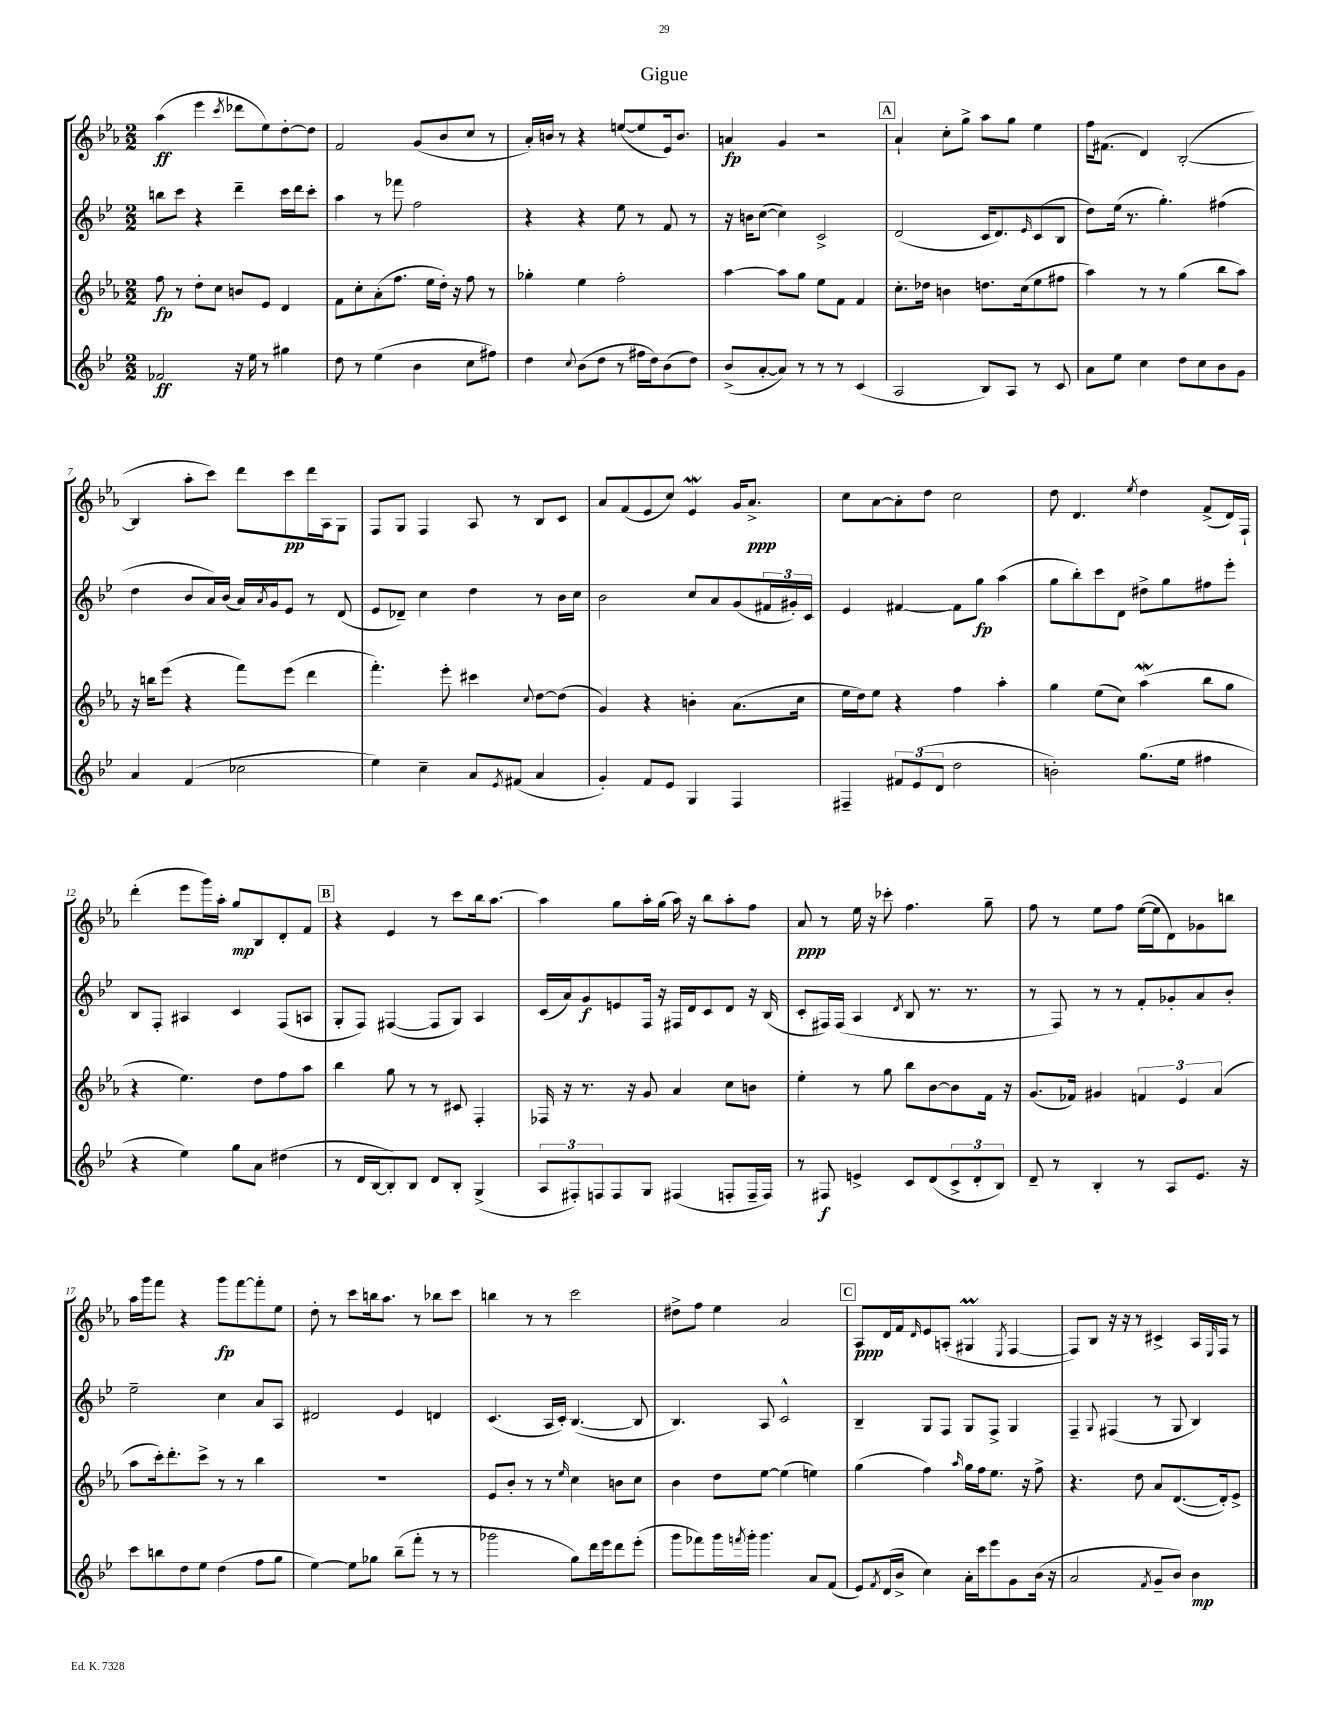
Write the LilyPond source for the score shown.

\header { title = "Gigue" }
<<
\new StaffGroup <<
\new Staff = "s0" {
    \clef treble \key ees \major \numericTimeSignature \time 2/2
    aes''4\ff( ees'''4 \acciaccatura { c'''8 } des'''8 ees''8) d''8~-. d''8 |
    f'2 g'8( bes'8 c''8 r8 |
    aes'16-.) b'16 r8 r4 e''8~( e''8 ees'16) b'8. |
    a'4\fp g'4 r2 |
    \mark \markup { \box "A" } aes'4-! c''8-. g''8-> aes''8 g''8 ees''4 |
    f''16 fis'8.( d'4) bes2~-.( |
    bes4 aes''8-. c'''8) d'''8 c'''8\pp d'''16 aes16 g8 |
    f8 g8 f4 aes8 r8 bes8 c'8 |
    aes'8 f'8( ees'8 c''8) ees'4\mordent g'16 aes'8.->\ppp |
    c''8 aes'8~ aes'8-. d''8 c''2 |
    d''8 d'4. \acciaccatura { ees''8 } d''4 f'8->( d'16) f16-! |
    d'''4-.( ees'''8 g'''16) aes''16-. g''8\mp bes8 d'8-. f'8 |
    \mark \markup { \box "B" } r4 ees'4 r8 c'''8 bes''16 aes''8.~ |
    aes''4 g''8 aes''16-. g''16( aes''16) r16 bes''8 aes''8-. f''8 |
    aes'8\ppp r8 ees''16 r16 ces'''8-. f''4. g''8-- |
    f''8 r8 ees''8 f''8 ees''16~( ees''16 d'8) ges'8 b''8 |
    aes''16 g'''16 f'''8 r4 g'''8\fp f'''8~ f'''8-. ees''8 |
    d''8-. r8 c'''8 b''16 aes''8. r8 bes''8 c'''8 |
    b''4 r8 r8 c'''2 |
    dis''8-> f''8 ees''4 aes'2 |
    \mark \markup { \box "C" } aes8\ppp d'16 f'16 \grace { d'16 } ees'8 a8-.( gis4\prall \acciaccatura { ees8 } f4~ |
    f8) bes8 r16 r16 r8 cis'4-> aes16 \grace { ees16 } f16 r8 \bar "|." |
}
\new Staff = "s1" {
    \clef treble \key bes \major \numericTimeSignature \time 2/2
    b''8 c'''8 r4 d'''4-- c'''16 d'''16 c'''8-. |
    a''4 r8 fes'''8 f''2 |
    r4 r4 ees''8 r8 f'8 r8 |
    r16 b'16 c''8~( c''4) c'2-> |
    \mark \markup { \box "A" } d'2( c'16 d'8.) \grace { ees'16 } c'8( bes8 |
    d''8) ees''16( r8. g''4.-.) fis''4( |
    d''4 bes'8 a'16) bes'16( a'16) \acciaccatura { a'8 } g'16 ees'8 r8 d'8( |
    ees'8 des'8--) c''4 d''4 r8 bes'16 c''16 |
    bes'2 c''8 a'8 g'8( \tuplet 3/2 { fis'16 gis'16-.) c'16 } |
    ees'4 fis'4~ fis'8 g''8\fp a''4( |
    g''8 bes''8-.) c'''8 d'8 dis''8-> g''8 fis''8 ees'''8-. |
    bes8 f8-. ais4 c'4 f8( a8 |
    \mark \markup { \box "B" } g8-. f8) fis4~( fis8 g8) a4 |
    c'16( a'16) g'8\f e'8 f16 r16 fis16 d'16 c'8 d'8 r16 bes16( |
    c'8-. fis16) fis16( a4 \acciaccatura { d'8 } bes8 r8. r8. |
    r8 f8) r8 r8 f'8-. ges'8-. a'8 bes'8-. |
    ees''2-- c''4 a'8 a8 |
    dis'2 ees'4 d'4 |
    c'4.( a16 c'16-.) bes4.~( bes8 |
    bes4.) a8 c'2-^ |
    \mark \markup { \box "C" } bes4-- g8 f8 g8 f8-> g4 |
    f4-- \appoggiatura { g8 } fis4( r8 g8 bes4) \bar "|." |
}
\new Staff = "s2" {
    \clef treble \key ees \major \numericTimeSignature \time 2/2
    f''8\fp r8 d''8-. c''8 b'8 ees'8 d'4 |
    f'8 c''8-. aes'8-.( f''8. ees''16 d''16-.) r16 f''8 r8 |
    ges''4-. ees''4 f''2-. |
    aes''4~ aes''8 g''8 ees''8 f'8 f'4 |
    \mark \markup { \box "A" } c''8.-. des''16 b'4 d''8. c''16( ees''8 fis''8 |
    aes''4) r8 r8 g''4( bes''8 aes''8) |
    r16 b''16 ees'''8( r4 f'''8) ees'''8( d'''4 |
    f'''4.-.) ees'''8-. cis'''4 \appoggiatura { c''8 } d''8~ d''8( |
    g'4) r4 b'4-. aes'8.( c''16 |
    ees''16 d''16) ees''8 r4 f''4 aes''4-. |
    g''4 ees''8( c''8) aes''4\mordent( bes''8 g''8 |
    r4 ees''4.) d''8 f''8 aes''8 |
    \mark \markup { \box "B" } bes''4 g''8 r8 r8 cis'8 f4-. |
    fes16 r16 r8. r16 g'8 aes'4 c''8 b'8 |
    ees''4-. r8 g''8 bes''8 bes'8~ bes'8 f'16 r16 |
    g'8.( fes'16) gis'4 \tuplet 3/2 { f'4 ees'4 aes'4( } |
    aes''8 c'''16-.) d'''8.-. c'''8-> r8 r8 bes''4 |
    R1 |
    ees'8 bes'8-. r8 r8 \grace { ees''16 } c''4 b'8 c''8 |
    bes'4 d''8 ees''8~ ees''4( e''4) |
    \mark \markup { \box "C" } g''4( f''4) \grace { aes''16 } g''16 f''16 ees''8. r16 f''8-> |
    r4. d''8 aes'8 d'8.~( d'16-.) ees'8-> \bar "|." |
}
\new Staff = "s3" {
    \clef treble \key bes \major \numericTimeSignature \time 2/2
    fes'2\ff r16 ees''16 r8 gis''4 |
    d''8 r8 ees''4( bes'4 c''8 fis''8) |
    d''4 \appoggiatura { c''8 } bes'8( d''8 r8 fis''16 d''16) bes'8( d''8) |
    bes'8->( a'8~-. a'8) r8 r8 r8 c'4( |
    \mark \markup { \box "A" } a2 bes8) a8 r8 c'8 |
    a'8 ees''8 c''4 d''8 c''8 bes'8 g'8 |
    a'4 f'4( ces''2 |
    ees''4) c''4-- a'8 \acciaccatura { ees'8 } fis'8( a'4 |
    g'4-.) f'8 ees'8 g4 f4 |
    fis4-- \tuplet 3/2 { fis'8 ees'8( d'8 } d''2 |
    b'2-.) g''8.( ees''16 fis''4 |
    r4 ees''4) g''8 a'8 dis''4( |
    \mark \markup { \box "B" } r8 d'16 bes16~ bes8-.) bes8 d'8 bes8-. g4->( |
    \tuplet 3/2 { a8 fis8-.) f8 } f8 g8 fis4( f8-. f16-- f16) |
    r8 fis8\f e'4-> c'8 d'8( \tuplet 3/2 { c'8-> d'8-. bes8) } |
    d'8-- r8 bes4-. r8 a8 ees'8. r16 |
    c'''8 b''8 d''8 ees''8 d''4( f''8 g''8 |
    ees''4~) ees''8 ges''8 bes''8--( f'''8-. r8 r8 |
    ges'''2 g''8) d'''16 ees'''16 d'''8 ees'''8-.( |
    g'''8 fes'''8) g'''16 \acciaccatura { f'''8 } g'''16-. g'''4. a'8 f'8( |
    \mark \markup { \box "C" } ees'8) \acciaccatura { f'8 } d'16( bes'16-> c''4) a'16-. c'''16 ees'''8 g'8 bes'16( r16 |
    a'2 \acciaccatura { f'8 } g'8-- bes'8) bes'4\mp \bar "|." |
}
>>
>>
